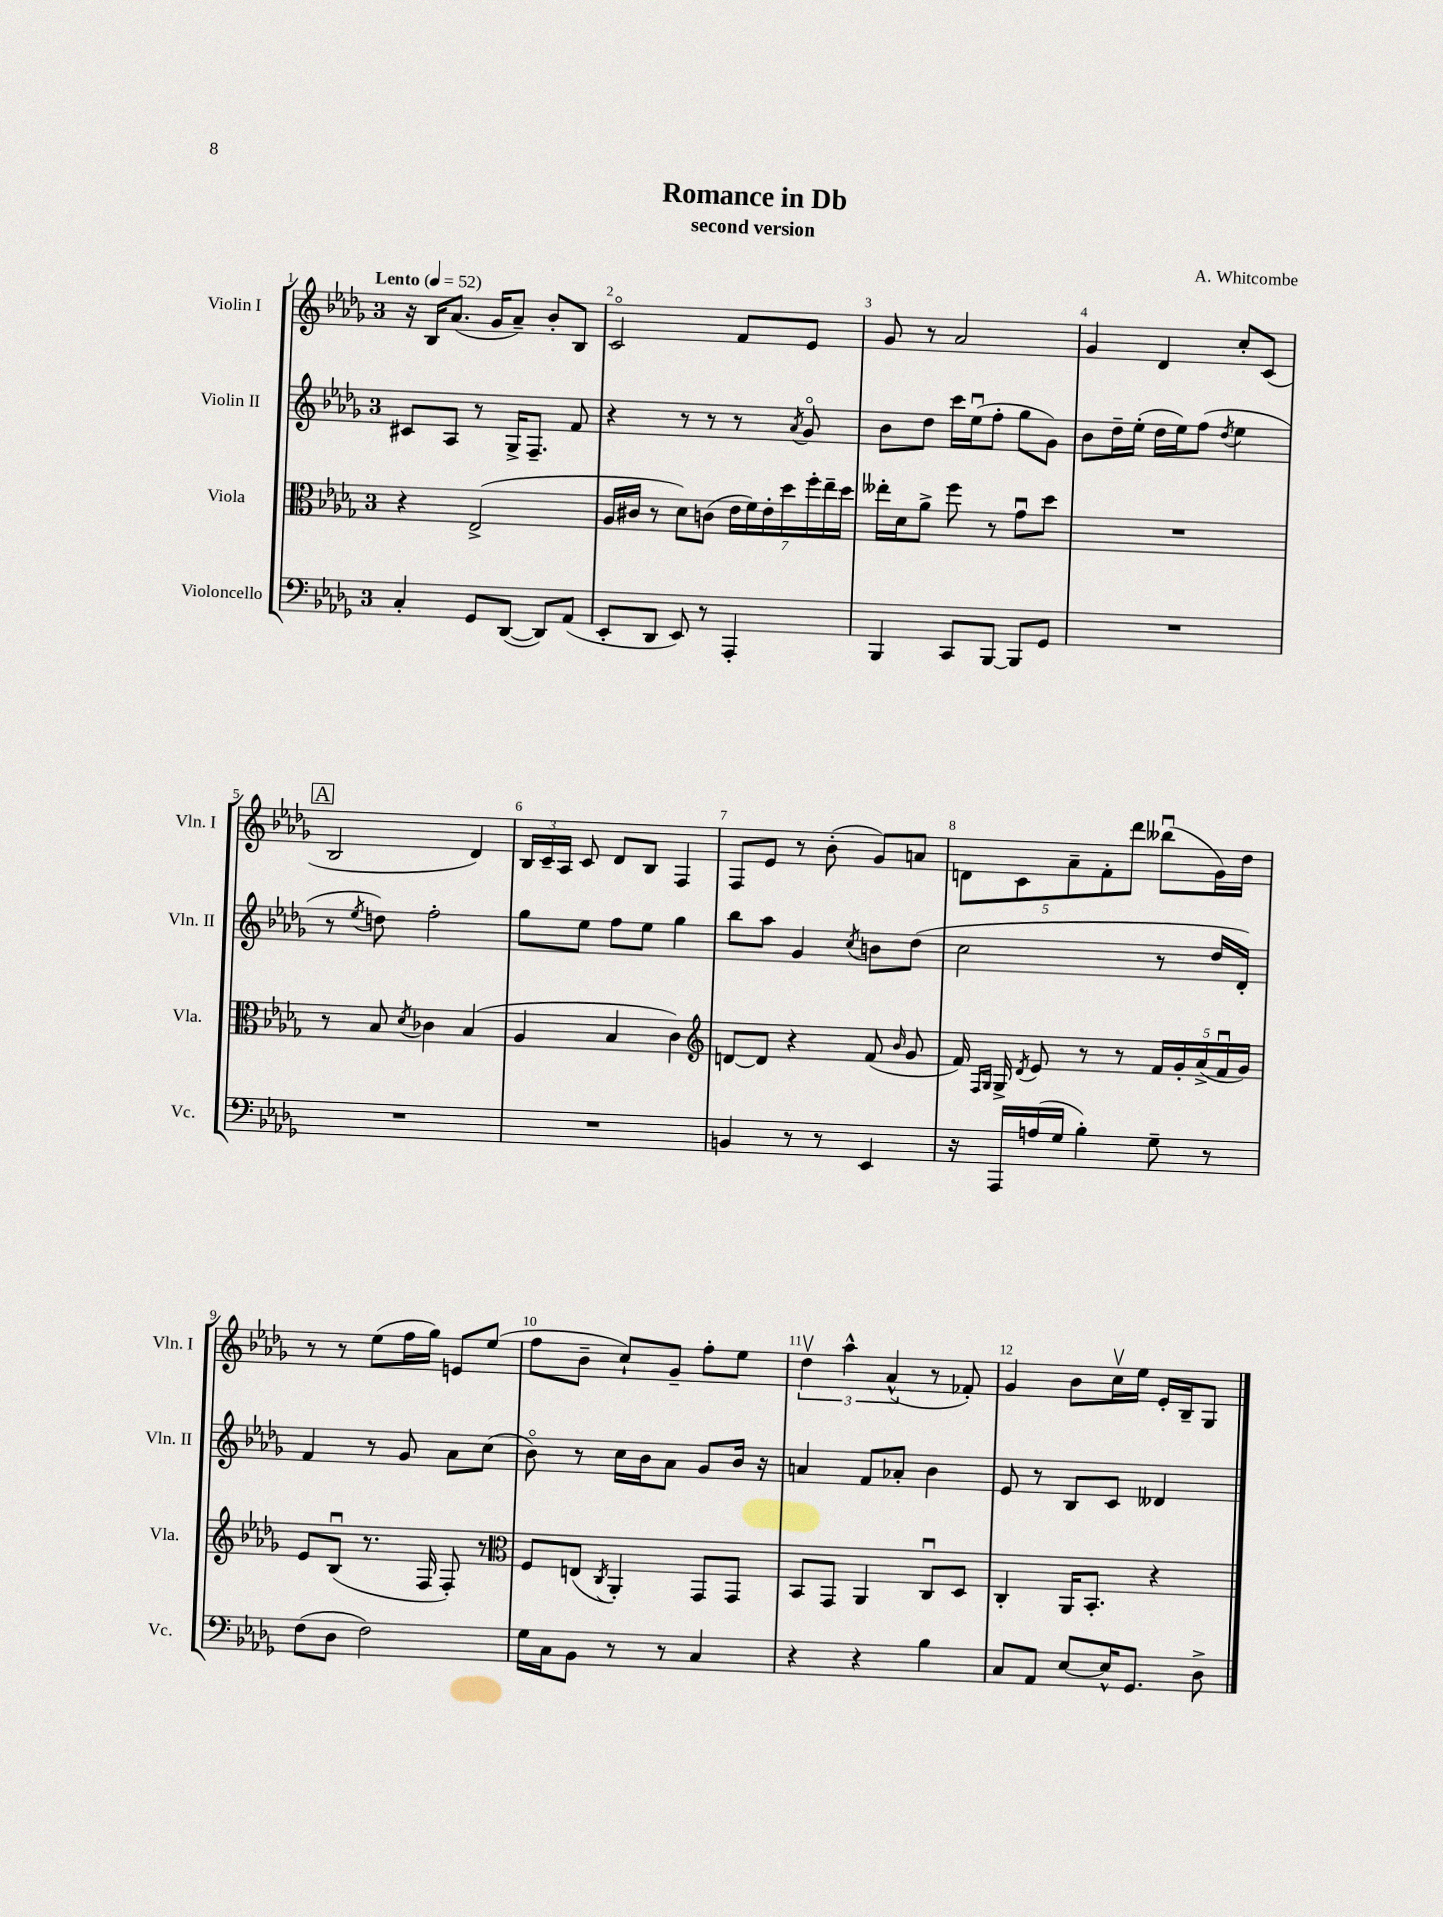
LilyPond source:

\header { title = "Romance in Db" composer = "A. Whitcombe" subtitle = "second version" }
<<
\new StaffGroup <<
\new Staff = "s0" \with { instrumentName = "Violin I" shortInstrumentName = "Vln. I" } {
    \clef treble \key des \major \once \override Staff.TimeSignature.style = #'single-digit \time 3/4 \tempo "Lento" 4 = 52
    \autoBeamOff r16 bes16[ aes'8.]( ges'16[ aes'8]--) bes'8[-. bes8] |
    c'2\flageolet f'8[ ees'8] |
    ges'8 r8 aes'2 |
    ges'4 des'4 c''8[-. c'8]( |
    \mark \markup { \box "A" } bes2 des'4) |
    \tuplet 3/2 { bes16[ c'16-- aes16] } c'8 des'8[ bes8] f4 |
    f8[ ees'8] r8 bes'8-.( ges'8[) a'8] |
    \tuplet 5/4 { d'8[ c'8 aes'8-- f'8-. des'''8] } beses''8[\downbow( ges'16) des''16] |
    r8 r8 ees''8[( f''16 ges''16]) e'8[ ees''8]( |
    f''8[ bes'8]-- c''8[-!) ges'8]-- f''8[-. ees''8] |
    \tuplet 3/2 { des''4\upbow aes''4-^ aes'4-^( } r8 fes'8-.) |
    ges'4 bes'8[ c''16\upbow ees''16] ees'16[-. bes16-- ges8] \bar "|." |
}
\new Staff = "s1" \with { instrumentName = "Violin II" shortInstrumentName = "Vln. II" } {
    \clef treble \key des \major \once \override Staff.TimeSignature.style = #'single-digit \time 3/4
    \autoBeamOff cis'8[ aes8] r8 ges16[-> f8.]-- f'8 |
    r4 r8 r8 r8 \acciaccatura { aes'8 } ges'8\flageolet |
    bes'8[ des''8] c'''16[ ees''16\downbow( f''8]-. ges''8[ ges'8]) |
    bes'8[ des''16-- ees''16]-.( des''16[ ees''16) f''8]( \acciaccatura { des''8 } ees''4 |
    \mark \markup { \box "A" } r8 \acciaccatura { ees''8 } d''8) f''2-. |
    ges''8[ ees''8] f''8[ ees''8] ges''4 |
    bes''8[ aes''8] ges'4 \acciaccatura { c''8 } b'8[ des''8]( |
    c''2 r8 des''16[ des'16]-.) |
    f'4 r8 ges'8 aes'8[ c''8]( |
    bes'8\flageolet) r8 c''16[ bes'16 aes'8] ges'8[ bes'16] r16 |
    a'4 f'8[ aes'8]-. bes'4 |
    ees'8 r8 bes8[ c'8] deses'4 \bar "|." |
}
\new Staff = "s2" \with { instrumentName = "Viola" shortInstrumentName = "Vla." } {
    \clef alto \key des \major \once \override Staff.TimeSignature.style = #'single-digit \time 3/4
    \autoBeamOff r4 ees2->( |
    aes16[ cis'16] r8 des'8[) c'8]( \tuplet 7/4 { ees'16[ f'16) ees'16-. des''16 f''16-. ees''16-- des''16] } |
    eeses''16[-. des'16 aes'8]-> f''8 r8 ges'8[\downbow des''8] |
    R2. |
    \mark \markup { \box "A" } r8 bes8 \acciaccatura { des'8 } ces'4 bes4( |
    aes4 bes4 c'4) |
    \clef treble d'8[~ d'8] r4 f'8( \grace { bes'16 } ges'8 |
    f'16) \grace { f16[ ges16] } ges16-> \acciaccatura { des'8 } ees'8 r8 r8 \tuplet 5/4 { f'16[ ges'16-. aes'16->( f'16\downbow ges'16]) } |
    ees'8[ bes8]\downbow( r8. f16 f8-.) r8 |
    \clef alto f8[ e8]( \acciaccatura { c8 } aes,4-.) ges,8[ ges,8] |
    bes,8[ ges,8] aes,4 c8[\downbow des8] |
    c4-. aes,16[ bes,8.]-. r4 \bar "|." |
}
\new Staff = "s3" \with { instrumentName = "Violoncello" shortInstrumentName = "Vc." } {
    \clef bass \key des \major \once \override Staff.TimeSignature.style = #'single-digit \time 3/4
    \autoBeamOff c4-. ges,8[ des,8]~( des,8[) aes,8]( |
    ees,8[-. des,8] ees,8) r8 aes,,4-. |
    bes,,4 c,8[ bes,,8]~ bes,,8[ ges,8] |
    R2. |
    \mark \markup { \box "A" } R2. |
    R2. |
    b,4 r8 r8 ees,4 |
    r16 aes,,16[ a16( ges16] bes4-.) ges8-- r8 |
    f8[( des8] f2) |
    ges16[ c16 bes,8] r8 r8 c4 |
    r4 r4 bes4 |
    c8[ aes,8] ees8[~ ees16-^ ges,8.] des8-> \bar "|." |
}
>>
>>
\layout { \context { \Score \override BarNumber.break-visibility = ##(#f #t #t) barNumberVisibility = #all-bar-numbers-visible } }
